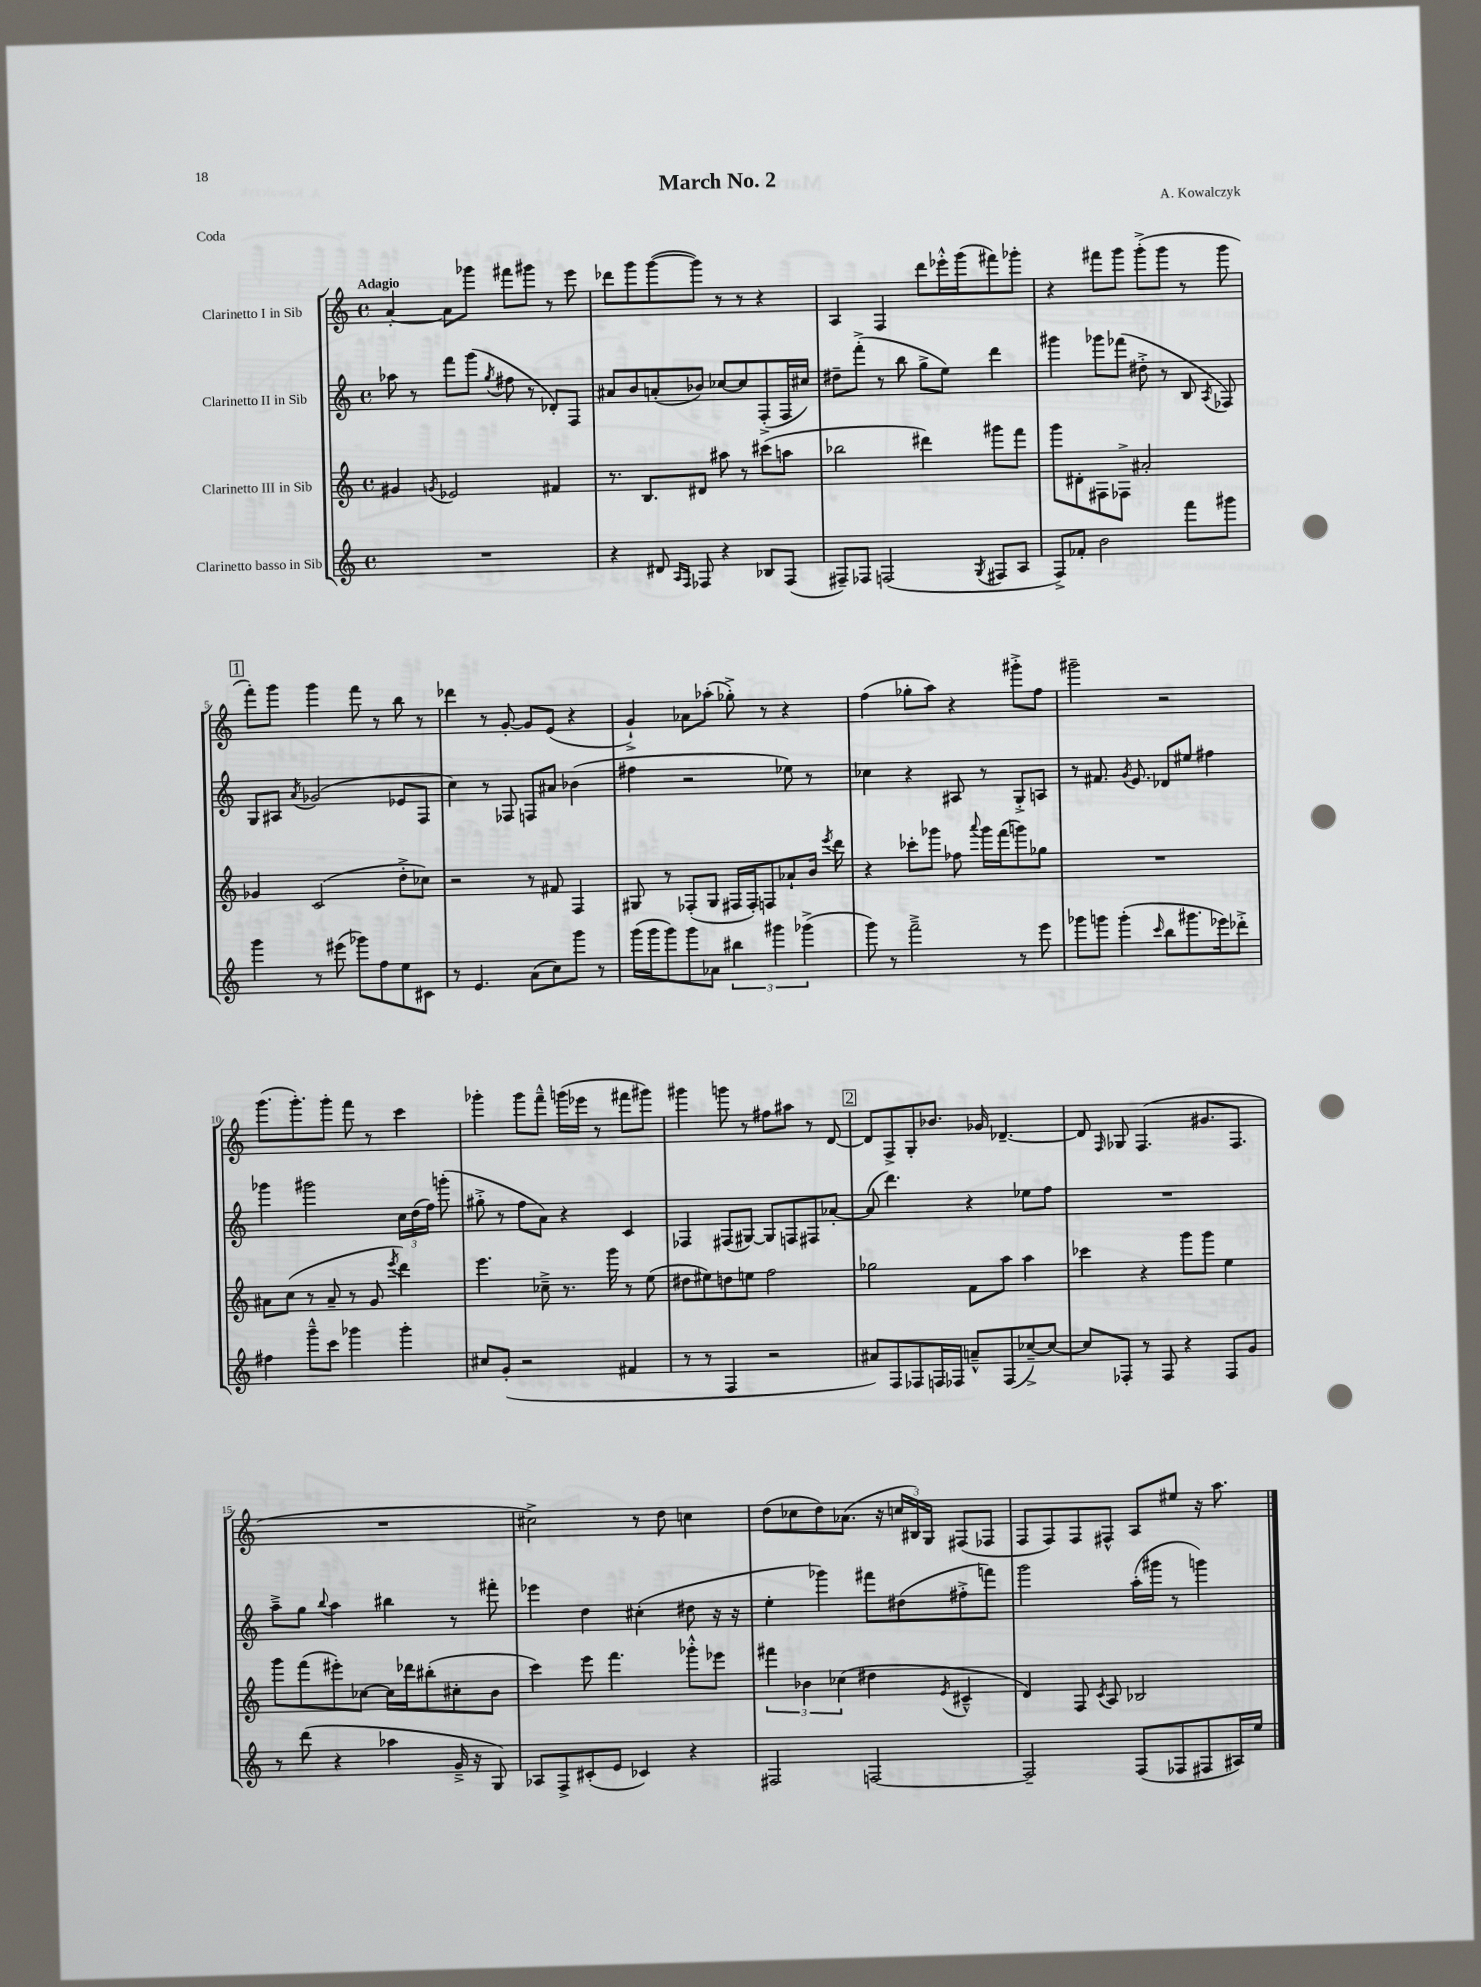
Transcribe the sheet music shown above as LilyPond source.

\header { title = "March No. 2" composer = "A. Kowalczyk" piece = "Coda" }
<<
\new StaffGroup <<
\new Staff = "s0" \with { instrumentName = "Clarinetto I in Sib" } {
    \clef treble \key c \major \defaultTimeSignature \time 4/4 \tempo "Adagio"
    \autoBeamOff a'4~-. a'8[ ges'''8] fis'''8[ gis'''8] r8 e'''8 |
    des'''8[ g'''8 g'''8~( g'''8]) r8 r8 r4 |
    a4 f4 d'''8[ ees'''16-.-^ g'''16( fis'''8) ges'''8]-. |
    r4 fis'''8[ g'''8] g'''8[-.->( g'''8] r8 g'''8 |
    \mark \markup { \box "1" } f'''8[-.) g'''8] g'''4 f'''8 r8 b''8 r8 |
    des'''4 r8 g'8~-. g'8[ e'8]( r4 |
    g'4-!->) aes'8[ aes''8]-.( ges''8-.->) r8 r4 |
    f''4( ges''8[-. a''8]) r4 gis'''8[-.-> f''8] |
    gis'''2-- r2 |
    g'''8.[( g'''8.-.) g'''8]-. f'''8 r8 c'''4 |
    ges'''4-. ges'''8[ f'''8]---^ g'''16[( ees'''16] r8 fis'''8[ gis'''8]) |
    gis'''4 g'''8 r8 fis''8[ ais''8] r8 d'8~ |
    \mark \markup { \box "2" } d'8[ f8-> g8-. bes'8.] ges'16 des'4.~-- |
    des'8 \grace { f16 } ges8 f4.( gis'8.[ f8.] |
    R1 |
    cis''2->) r8 d''8 c''4 |
    d''8[( ces''8 d''8) aes'8.]( r16 \tuplet 3/2 { c''16[ bis16) g16] } fis8[( fes8] |
    f8[ f8) f8 fis8]-^ a8[ eis''8] r16 a''8. \bar "|." |
}
\new Staff = "s1" \with { instrumentName = "Clarinetto II in Sib" } {
    \clef treble \key c \major \defaultTimeSignature \time 4/4
    \autoBeamOff aes''8 r8 f'''8[ g'''8]( \acciaccatura { g''8 } fis''8 r8 des'8[-.) f8] |
    ais'8[ b'8 a'8-.( bes'8]) ces''8[~ ces''8 f8-.->( f16 cis''16]) |
    dis''8[-- f'''8]-.->( r8 b''8 g''8[-> e''8]) d'''4 |
    gis'''4 ges'''8[ fes'''8]( dis''8-.-> r8 b8 \acciaccatura { a8 } fes8) |
    \mark \markup { \box "1" } g8[ ais8] \acciaccatura { a'8 } ges'2( ees'8[ f8] |
    c''4) r8 fes8 f8[ ais'8] bes'4( |
    fis''4 r2 ees''8) r8 |
    ces''4 r4 ais8 r8 g8[-.-> a8] |
    r8 fis'8. \acciaccatura { g'8 } e'8. des'8[ eis''8] fis''4 |
    ges'''4 gis'''2 \tuplet 3/2 { c''16[ d''16( f''16]) } g'''8-.( |
    gis''8-.-> r8 f''8[ a'8]) r4 c'4 |
    fes4 fis8[( gis8]~) gis8[ f8 fis8 aes'8]~-. |
    \mark \markup { \box "2" } aes'8( d'''4.) r4 ees''8[ f''8] |
    R1 |
    a''8[---> g''8] \appoggiatura { b''8 } a''4 bis''4 r8 fis'''8-. |
    ees'''4 d''4 cis''4-.( dis''8 r16 r16 |
    e''4-. ges'''4) fis'''8[ dis''8( fis''8-.-> f'''8]) |
    g'''2 a''16[-.( gis'''16] r8 g'''4) \bar "|." |
}
\new Staff = "s2" \with { instrumentName = "Clarinetto III in Sib" } {
    \clef treble \key c \major \defaultTimeSignature \time 4/4
    \autoBeamOff gis'4 \acciaccatura { g'8 } ees'2 fis'4 |
    r8. b8.[ dis'8] ais''8 r8 cis'''8[( a''8] |
    bes''2 dis'''4) gis'''8[ f'''8] |
    g'''8[ dis'8-. fis8 fes8]-> ais'2-. |
    \mark \markup { \box "1" } ges'4 c'2( d''8[-.-> ces''8]) |
    r2 r8 fis'8 f4 |
    gis8 r8 fes8[-.( gis8] fis16[ fis16-.) f8 aes'8-! b'16] \acciaccatura { e'''8 } d'''16 |
    r4 ces'''8[-. ges'''8] fes''8 \appoggiatura { a'''8 } ges'''16[ f'''16( g'''8) ges''8] |
    R1 |
    ais'8[ c''8]( r8 ais'8-- r8 g'8 \acciaccatura { e'''8 } d'''4) |
    e'''4. ces''8---> r8. g'''16 r8 e''8( |
    dis''8[ eis''8) d''8 e''8] f''2 |
    \mark \markup { \box "2" } ges''2 f'8[ a''8] a''4 |
    ces'''4 r4 g'''8[ g'''8] e''4 |
    g'''8[ f'''8( eis'''8-.) ces''8]~ ces''16[ des'''16 bis''8-.( cis''8-. b'8] |
    c'''4) e'''8 f'''4. ges'''8[-.-^ ees'''8] |
    \tuplet 3/2 { fis'''4 bes'4 ces''4( } dis''4 \acciaccatura { e'8 } cis'4---^ |
    d'4) f8 \acciaccatura { c'8 } a8 bes2 \bar "|." |
}
\new Staff = "s3" \with { instrumentName = "Clarinetto basso in Sib" } {
    \clef treble \key c \major \defaultTimeSignature \time 4/4
    \autoBeamOff R1 |
    r4 dis'8 \grace { a16[ f16] } fes8 r4 bes8[ fes8]( |
    fis8[--) fes8] f2( \acciaccatura { g8 } fis8[ a8] |
    f8[->) fes'8]-. b'2 f'''8[ gis'''8] |
    \mark \markup { \box "1" } g'''4 r8 eis'''8( ges'''8[) f''8 e''8 cis'8] |
    r8 e'4. a'8[( c''8) g'''8] r8 |
    g'''16[( g'''16 g'''8) g'''8 aes'8] \tuplet 3/2 { bis''4 gis'''4 ges'''4->( } |
    g'''8) r8 f'''2---> r8 e'''8 |
    ges'''8[ g'''8] g'''4-.( \grace { c'''16 } b''8[ gis'''8. ees'''16) des'''8]-.-> |
    fis''4 g'''8[---^ c'''8] ges'''4 ges'''4-. |
    cis''8[ g'8]-.( r2 fis'4 |
    r8 r8 f4 r2 |
    \mark \markup { \box "2" } ais'8[) f8 fes8 f16 fes16] a'8[---^ fes8( ces''8~--->) ces''8]~ |
    ces''8[ fes8]-. r8 fes8 r4 fes8[ g'8] |
    r8 d'''8( r4 aes''4 g'16---> r16 g8) |
    aes8[ f8-> cis'8-.( e'8] ces'4) r4 |
    fis2 f2~ |
    f2-- f8[( fes8 fis8 ais16) e''16] \bar "|." |
}
>>
>>
